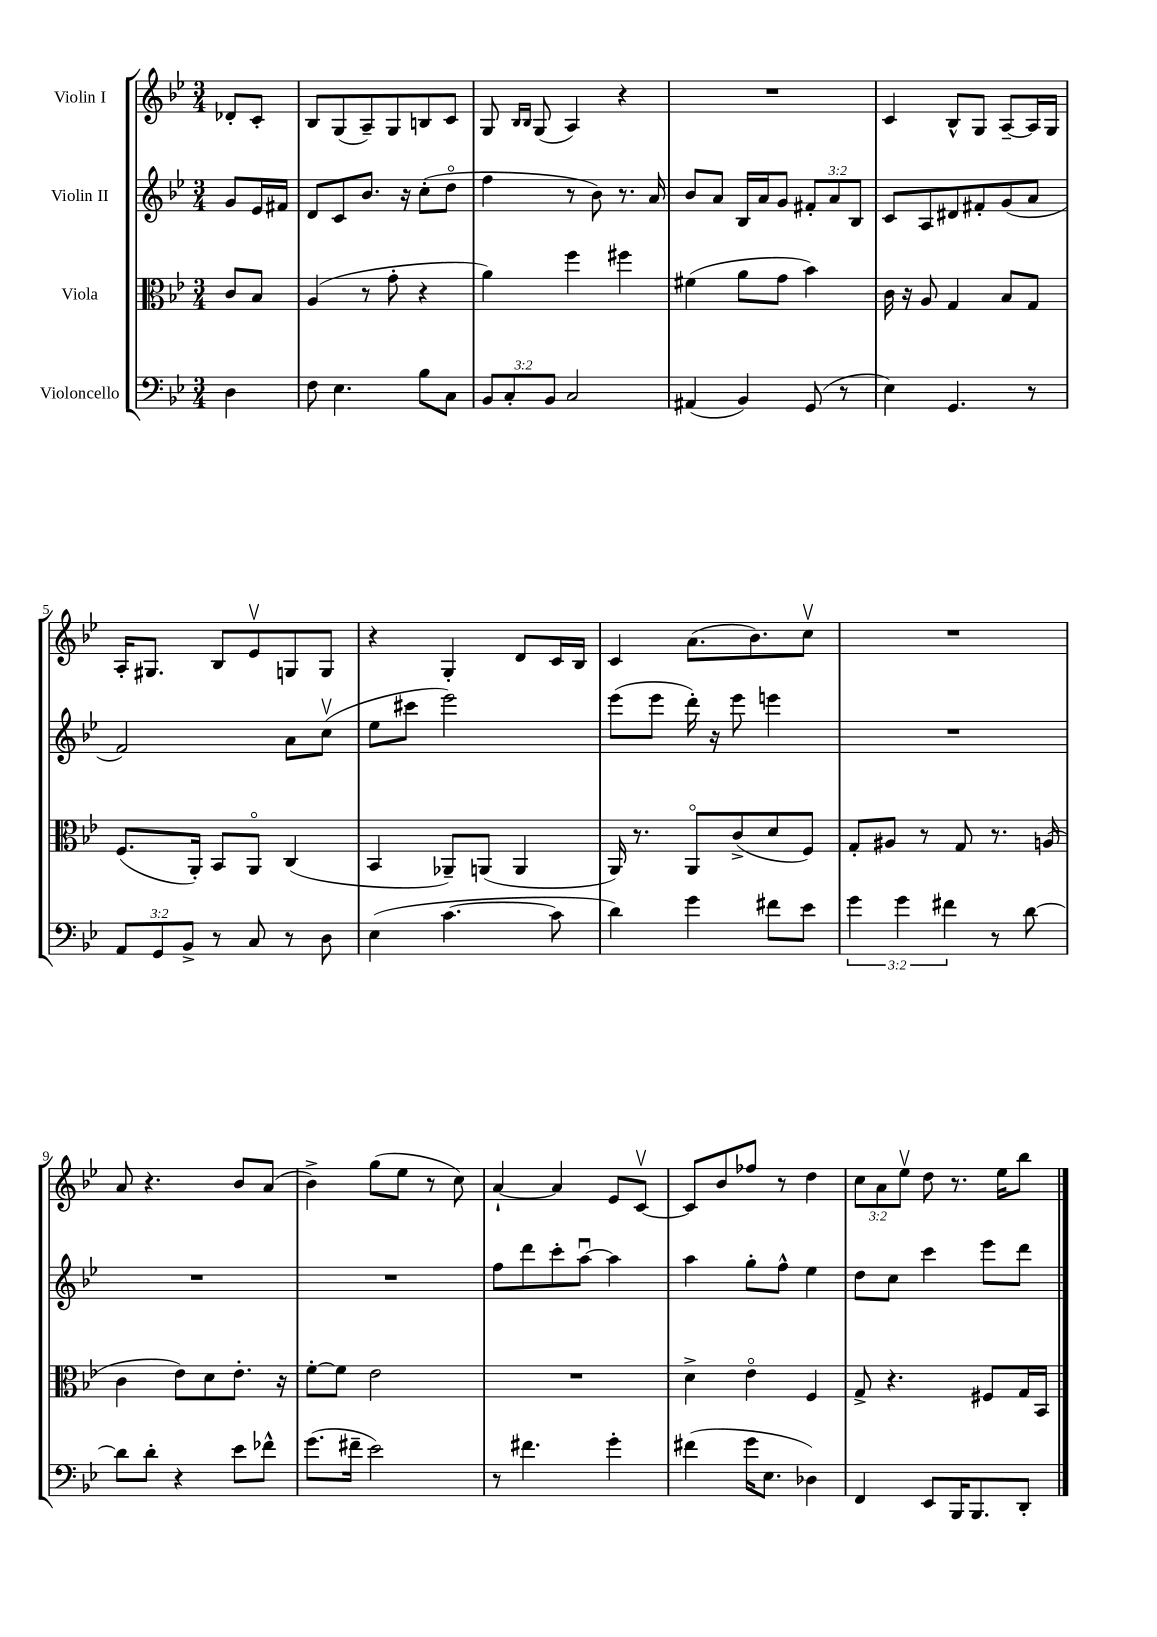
<<
\new StaffGroup <<
\new Staff = "s0" \with { instrumentName = "Violin I" } {
    \clef treble \key bes \major \numericTimeSignature \time 3/4 \override Staff.TupletNumber.text = #tuplet-number::calc-fraction-text \partial 4
    des'8-. c'8-. |
    bes8 g8( a8--) g8 b8 c'8 |
    g8 \grace { bes16 bes16 } g8( a4) r4 |
    R2. |
    c'4 bes8-^ g8 a8~-- a16 g16 |
    a16-. gis8. bes8 ees'8\upbow g8 g8 |
    r4 g4-. d'8 c'16 bes16 |
    c'4 a'8.( bes'8.) c''8\upbow |
    R2. |
    a'8 r4. bes'8 a'8( |
    bes'4->) g''8( ees''8 r8 c''8) |
    a'4~-! a'4 ees'8 c'8~\upbow |
    c'8 bes'8 fes''8 r8 d''4 |
    \tuplet 3/2 { c''8 a'8 ees''8\upbow } d''8 r8. ees''16 bes''8 \bar "|." |
}
\new Staff = "s1" \with { instrumentName = "Violin II" } {
    \clef treble \key bes \major \numericTimeSignature \time 3/4 \override Staff.TupletNumber.text = #tuplet-number::calc-fraction-text \partial 4
    g'8 ees'16 fis'16 |
    d'8 c'8 bes'8. r16 c''8-.( d''8\flageolet |
    f''4 r8 bes'8) r8. a'16 |
    bes'8 a'8 bes16 a'16 g'8 \tuplet 3/2 { fis'8-. a'8 bes8 } |
    c'8 a8 dis'8 fis'8-. g'8( a'8 |
    f'2) a'8 c''8\upbow( |
    ees''8 cis'''8 ees'''2) |
    ees'''8( ees'''8 d'''16-.) r16 ees'''8 e'''4 |
    R2. |
    R2. |
    R2. |
    f''8 d'''8 c'''8-. a''8~\downbow a''4 |
    a''4 g''8-. f''8-^ ees''4 |
    d''8 c''8 c'''4 ees'''8 d'''8 \bar "|." |
}
\new Staff = "s2" \with { instrumentName = "Viola" } {
    \clef alto \key bes \major \numericTimeSignature \time 3/4 \partial 4
    c'8 bes8 |
    a4( r8 g'8-. r4 |
    a'4) f''4 fis''4 |
    fis'4( a'8 g'8 bes'4) |
    c'16 r16 a8 g4 bes8 g8 |
    f8.( a,16-.) bes,8 a,8\flageolet c4( |
    bes,4 aes,8--) a,8( a,4 |
    a,16) r8. a,8\flageolet c'8->( d'8 f8) |
    g8-. ais8 r8 g8 r8. a16( |
    c'4 ees'8) d'8 ees'8.-. r16 |
    f'8~-. f'8 ees'2 |
    R2. |
    d'4-> ees'4\flageolet f4 |
    g8-> r4. fis8 g16 bes,16 \bar "|." |
}
\new Staff = "s3" \with { instrumentName = "Violoncello" } {
    \clef bass \key bes \major \numericTimeSignature \time 3/4 \override Staff.TupletNumber.text = #tuplet-number::calc-fraction-text \partial 4
    d4 |
    f8 ees4. bes8 c8 |
    \tuplet 3/2 { bes,8 c8-. bes,8 } c2 |
    ais,4( bes,4) g,8( r8 |
    ees4) g,4. r8 |
    \tuplet 3/2 { a,8 g,8 bes,8-> } r8 c8 r8 d8 |
    ees4( c'4.~ c'8 |
    d'4) g'4 fis'8 ees'8 |
    \tuplet 3/2 { g'4 g'4 fis'4 } r8 d'8~ |
    d'8 d'8-. r4 ees'8 fes'8-^ |
    g'8.( fis'16-- ees'2) |
    r8 fis'4. g'4-. |
    fis'4( g'16 ees8. des4) |
    f,4 ees,8 bes,,16 bes,,8. d,8-. \bar "|." |
}
>>
>>
